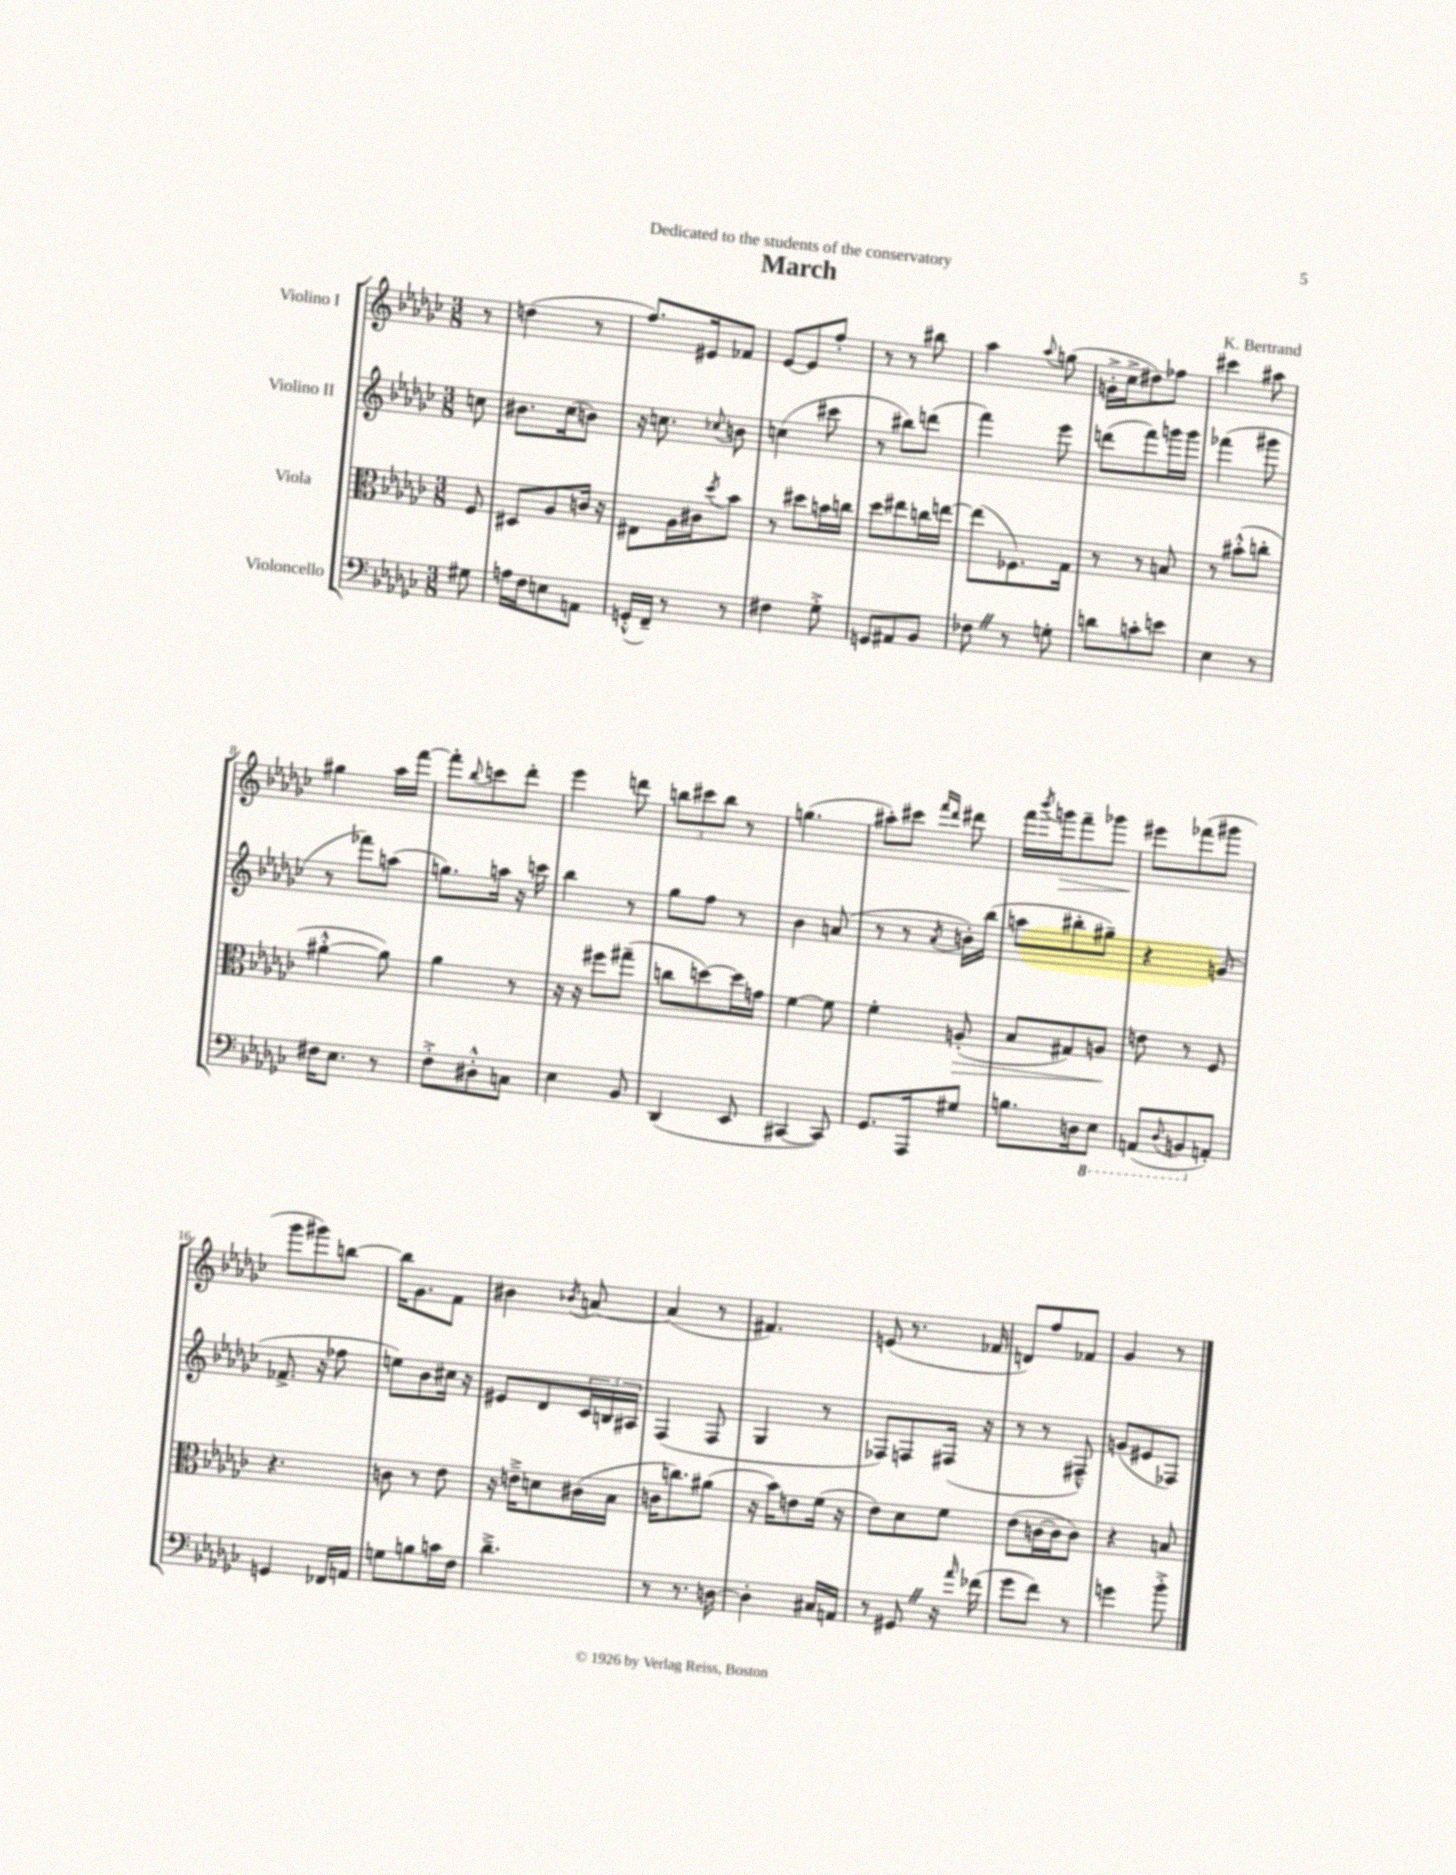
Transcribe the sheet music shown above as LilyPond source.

\header { title = "March" composer = "K. Bertrand" dedication = "Dedicated to the students of the conservatory" }
<<
\new StaffGroup <<
\new Staff = "s0" \with { instrumentName = "Violino I" } {
    \clef treble \key ges \major \numericTimeSignature \time 3/8 \partial 8
    r8 |
    d''4( r8 |
    f''8.) eis'16 fes'8 |
    ees'8~ ees'8 f''8-. |
    r8 r8 bis''8 |
    aes''4 \appoggiatura { aes''8 } g''8( |
    g'16-.-> ces''16-> dis''8) fes''8 |
    cis'''4 ais''8 |
    gis''4 aes''16 f'''16~ |
    f'''8-. \appoggiatura { bes''8 } c'''8 des'''8-. |
    ees'''4 d'''8 |
    \tuplet 3/2 { b''8 cis'''8 b''8 } r8 |
    g''4.( |
    ais''8-.) cis'''8 \grace { f'''16 des'''16 } dis'''8 |
    f'''16 \acciaccatura { bes'''8 } g'''16\> f'''8-- ges'''8 |
    eis'''8\! fes'''8( gis'''8 |
    ges'''8 gis'''8) b''8~ |
    b''16 ges'8. f'8 |
    bis'4 \acciaccatura { bes'8 } a'8~ |
    a'4( r8 |
    fis'4.) |
    e'8( r8. fes'16 |
    d'8) f''8 fes'8 |
    ges'4 r8 \bar "|." |
}
\new Staff = "s1" \with { instrumentName = "Violino II" } {
    \clef treble \key ges \major \numericTimeSignature \time 3/8 \partial 8
    c''8 |
    bis'8. ces''16( b'8) |
    r16 c''8. \appoggiatura { ces''8 } b'8 |
    c''4( cis'''8 |
    r8 bis''8) d'''8( |
    f'''4) ees'''8 |
    d'''8( f'''8) g'''16 g'''16 |
    fes'''4( gis'''8 |
    r8 fes'''8) a''8( |
    g''8.) a''16 r16 c'''16 |
    bes''4 r8 |
    ges''8 f''8 r8 |
    bes'4 a'8( |
    r8 r8 \acciaccatura { aes'8 } b'16-.) bes''16( |
    a''8 bis''8-. gis''8--) |
    r4 g'8( |
    fes'8.-> r16 fes''8 |
    e''8) bes'8 cis''16 r16 |
    eis'8 des'8 \tuplet 3/2 { ces'16 b16 ais16 } |
    f4( f8 |
    ges4 r8 |
    fes8) f8 fis16( r16 |
    r8 r8 fis8---^) |
    g'8( eis'8 fes8) \bar "|." |
}
\new Staff = "s2" \with { instrumentName = "Viola" } {
    \clef alto \key ges \major \numericTimeSignature \time 3/8 \partial 8
    f8 |
    dis8 aes8 c'16 r16 |
    eis8 aes16 cis'16 \acciaccatura { des''8 } bes'8 |
    r8 dis''8 b'16 c''16 |
    des''8 eis''8 c''16 e''16~ |
    e''8( fes8.) ges16 |
    r8 r8 b8 |
    r8 bis'8-.-^( c''8-. |
    ais'4~-.-^ ais'8) |
    aes'4 r8 |
    r16 r16 fis''8 gis''8--( |
    c''8 d''8~) d''16 g'16 |
    f'4~ f'8 |
    f'4-. a8-.\>( |
    bes8 gis8) a8\! |
    e'8 r8 f8 |
    r4. |
    c'8 r8 ees'8 |
    r16 e'16---> d'8 cis'16( bes16 |
    c'16 c''8.) ais'8( |
    r16 bes'16) e'8 f'16( r16 |
    ees'8) des'8 f'8 |
    ees'8( c'16~ c'16 c'8) |
    r4 b8 \bar "|." |
}
\new Staff = "s3" \with { instrumentName = "Violoncello" } {
    \clef bass \key ges \major \numericTimeSignature \time 3/8 \partial 8
    gis8 |
    a16 f16 e8 a,8 |
    g,16-.-^( f,16--) r8 r8 |
    fis4 ges8-.-> |
    g,8 ais,8 bes,8 |
    fes8 \once \override BreathingSign.text = \markup { \musicglyph "scripts.caesura.straight" } \breathe r8 g8-. |
    d'8 c'8-. e'8 |
    ees4 r8 |
    fis16 ees8. r8 |
    f8-.-> dis8-.-^ c8 |
    ees4 bes,8 |
    des,4( ees,8 |
    cis,4~ cis,8) |
    ges,8. aes,,16 gis8 |
    b8. d16 \ottava #-1 ees,8 |
    a,,8( \appoggiatura { des,8 } b,,8 \ottava #0 a,8-.) |
    g,4 fes,16 a,16 |
    g8 b8 c'16 f16 |
    des'4.---> |
    r8 r8. d16~ |
    d4-. cis16 a,16 |
    r8 gis,8 \once \override BreathingSign.text = \markup { \musicglyph "scripts.caesura.straight" } \breathe r16 \grace { aes'16 } fes'16( |
    ges'8 f'8) r8 |
    g'4 bes'8-.-> \bar "|." |
}
>>
>>
